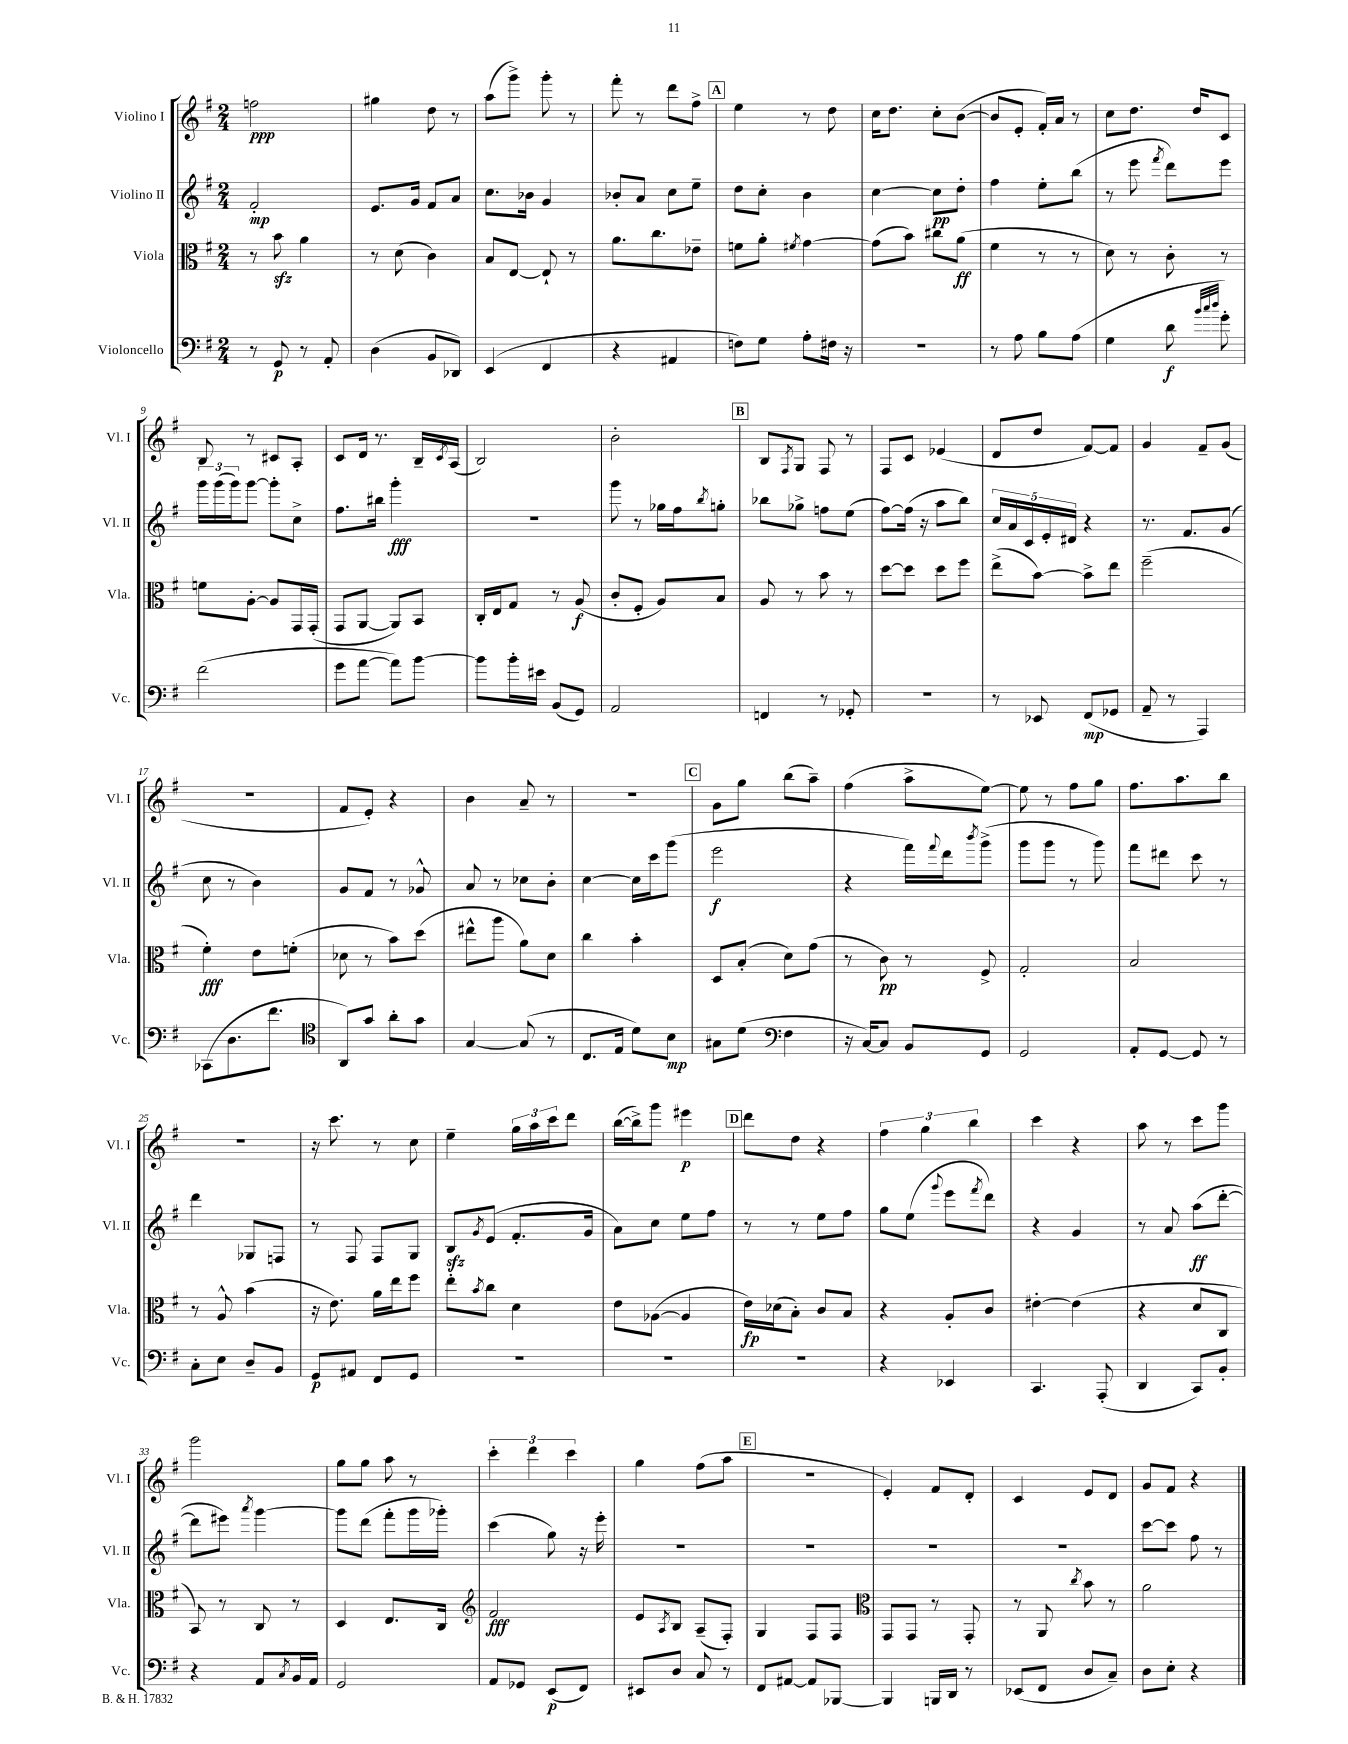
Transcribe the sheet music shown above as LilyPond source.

<<
\new StaffGroup <<
\new Staff = "s0" \with { instrumentName = "Violino I" shortInstrumentName = "Vl. I" } {
    \clef treble \key g \major \numericTimeSignature \time 2/4
    f''2\ppp |
    gis''4 d''8 r8 |
    a''8( g'''8->) g'''8-. r8 |
    fis'''8-. r8 d'''8 fis''8-> |
    \mark \markup { \box "A" } e''4 r8 d''8 |
    c''16 d''8. c''8-. b'8~( |
    b'8 e'8-. fis'16-.) a'16 r8 |
    c''8 d''8. d''16 c'8 |
    b8 r8 cis'8 a8-. |
    c'8 d'16 r8. b16-- \acciaccatura { c'8 } a16( |
    b2) |
    b'2-. |
    \mark \markup { \box "B" } b8 \acciaccatura { fis8 } g8 fis8 r8 |
    fis8 c'8 ees'4( |
    d'8 d''8 fis'8~) fis'8 |
    g'4 fis'8-- g'8( |
    R2 |
    fis'8 e'8-.) r4 |
    b'4 a'8-- r8 |
    R2 |
    \mark \markup { \box "C" } g'8 g''8 b''8( a''8--) |
    fis''4( a''8-> e''8~) |
    e''8 r8 fis''8 g''8 |
    fis''8. a''8. b''8 |
    r2 |
    r16 c'''8. r8 c''8 |
    e''4-- \tuplet 3/2 { g''16 a''16 c'''16 } d'''8 |
    b''16~( b''16->) g'''8 eis'''4\p |
    \mark \markup { \box "D" } d'''8 d''8 r4 |
    \tuplet 3/2 { fis''4 g''4 b''4 } |
    c'''4 r4 |
    a''8 r8 c'''8 g'''8 |
    g'''2 |
    g''8 g''8 a''8 r8 |
    \tuplet 3/2 { c'''4-. d'''4 c'''4 } |
    g''4 fis''8( a''8 |
    \mark \markup { \box "E" } r2 |
    e'4-.) fis'8 d'8-. |
    c'4 e'8 d'8 |
    g'8 fis'8 r4 \bar "|." |
}
\new Staff = "s1" \with { instrumentName = "Violino II" shortInstrumentName = "Vl. II" } {
    \clef treble \key g \major \numericTimeSignature \time 2/4
    fis'2-.\mp |
    e'8. g'16 fis'8 a'8 |
    c''8. bes'16 g'4 |
    bes'8-. a'8 c''8 e''8-- |
    \mark \markup { \box "A" } d''8 c''8-. b'4 |
    c''4~ c''8\pp d''8-. |
    fis''4 e''8-. b''8( |
    r8 e'''8 \acciaccatura { fis'''8 } d'''8) e'''8 |
    \tuplet 3/2 { g'''16 g'''16( g'''16) } g'''8~ g'''8-. c''8-> |
    fis''8. bis''16 g'''4-.\fff |
    R2 |
    g'''8 r8 ges''16 fis''16 \acciaccatura { b''8 } g''8-. |
    \mark \markup { \box "B" } bes''8 ges''8-> f''8 e''8( |
    fis''8~) fis''16( r16 a''8 b''8) |
    \tuplet 5/4 { c''16 a'16 c'16 e'16-. dis'16 } r4 |
    r8. fis'8. g'8( |
    c''8 r8 b'4) |
    g'8 fis'8 r8 ges'8-^ |
    a'8 r8 ces''8 b'8-. |
    c''4~ c''16 c'''16 g'''8( |
    \mark \markup { \box "C" } e'''2\f |
    r4 fis'''16) \appoggiatura { fis'''8 } d'''16 \acciaccatura { b'''8 } g'''8->( |
    g'''8 g'''8 r8 g'''8) |
    fis'''8 dis'''8 c'''8 r8 |
    d'''4 ges8 f8 |
    r8 fis8 fis8 g8 |
    b8\sfz \acciaccatura { g'8 } e'8( fis'8.-. g'16 |
    a'8) c''8 e''8 fis''8 |
    \mark \markup { \box "D" } r8 r8 e''8 fis''8 |
    g''8 e''8( \appoggiatura { g'''8 } e'''8 \acciaccatura { fis'''8 } d'''8) |
    r4 g'4 |
    r8 a'8 a''8\ff( d'''8~-. |
    d'''8 eis'''8) \acciaccatura { a'''8 } g'''4~ |
    g'''8 d'''8( fis'''8-. g'''16 ges'''16-.) |
    c'''4( g''8) r16 e'''16-. |
    R2 |
    \mark \markup { \box "E" } R2 |
    R2 |
    R2 |
    c'''8~ c'''8 fis''8 r8 \bar "|." |
}
\new Staff = "s2" \with { instrumentName = "Viola" shortInstrumentName = "Vla." } {
    \clef alto \key g \major \numericTimeSignature \time 2/4
    r8 b'8\sfz a'4 |
    r8 d'8( c'4) |
    b8 e8~ e8-! r8 |
    a'8. c''8. ees'8-- |
    \mark \markup { \box "A" } f'8 a'8-. \acciaccatura { fis'8 } g'4~ |
    g'8( b'8) cis''8 a'8\ff( |
    fis'4 r8 r8 |
    d'8) r8 c'8-. r8 |
    f'8 a8~-. a8 g,16 g,16-.( |
    g,8 a,8~ a,8) b,8 |
    c16-. e16 g8 r8 a8\f( |
    c'8-. fis8-. a8) b8 |
    \mark \markup { \box "B" } a8 r8 b'8 r8 |
    d''8~ d''8 d''8 fis''8 |
    e''8->( b'8~) b'8-> e''8 |
    fis''2--( |
    fis'4-.\fff) e'8 f'8-.( |
    des'8 r8 b'8) d''8( |
    eis''8-^ a''8 a'8) d'8 |
    c''4 b'4-. |
    \mark \markup { \box "C" } d8 b8-.( d'8) g'8( |
    r8 c'8\pp) r8 fis8-> |
    g2-. |
    b2 |
    r8 a8-^ b'4( |
    r16 e'8.) a'16 e''16 fis''8 |
    e''8-. \acciaccatura { b'8 } c''8 d'4 |
    e'8 aes8~( aes4 |
    \mark \markup { \box "D" } e'16\fp) des'16( b8-.) c'8 b8 |
    r4 a8-. c'8 |
    eis'4~-. eis'4( |
    r4 d'8 c8 |
    b,8) r8 c8 r8 |
    d4 e8. c16 |
    \clef treble fis'2\fff |
    e'8 \acciaccatura { a8 } b8 a8--( fis8-.) |
    \mark \markup { \box "E" } g4 fis8 fis8 |
    \clef alto g,8 g,8 r8 g,8-. |
    r8 a,8 \acciaccatura { c''8 } b'8 r8 |
    a'2 \bar "|." |
}
\new Staff = "s3" \with { instrumentName = "Violoncello" shortInstrumentName = "Vc." } {
    \clef bass \key g \major \numericTimeSignature \time 2/4
    r8 g,8\p r8 a,8-. |
    d4( b,8 des,8) |
    e,4( fis,4 |
    r4 ais,4 |
    \mark \markup { \box "A" } f8) g8 a8-. fis16 r16 |
    R2 |
    r8 a8 b8 a8( |
    g4 d'8\f \grace { b'32 c''32 d''32 } g'8-.) |
    fis'2( |
    g'8 a'8~ a'8) b'8~ |
    b'8 b'16-. eis'16 b,8( g,8) |
    a,2 |
    \mark \markup { \box "B" } f,4 r8 ges,8-. |
    r2 |
    r8 ees,8 fis,8\mp( ges,8 |
    a,8-- r8 a,,4) |
    ces,8( d8. fis'8. |
    \clef tenor a,8) g'8 a'8-. g'8 |
    g4~ g8( r8 |
    c8. e16 d'8) b8\mp |
    \mark \markup { \box "C" } gis8 d'8( \clef bass fis4 |
    r16 c16~) c8 b,8 g,8 |
    g,2 |
    a,8-. g,8~ g,8 r8 |
    c8-. e8 d8-- b,8 |
    g,8\p ais,8 fis,8 g,8 |
    R2 |
    R2 |
    \mark \markup { \box "D" } R2 |
    r4 ees,4 |
    c,4. a,,8-.( |
    d,4 c,8) b,8-. |
    r4 a,8 \acciaccatura { c8 } b,16 a,16 |
    g,2 |
    a,8 ges,8 e,8\p( fis,8) |
    eis,8 d8 c8 r8 |
    \mark \markup { \box "E" } fis,8 ais,8~ ais,8 bes,,8~ |
    bes,,4 b,,16 d,16 r8 |
    ees,8( fis,8 d8 c8--) |
    d8 e8-. r4 \bar "|." |
}
>>
>>
